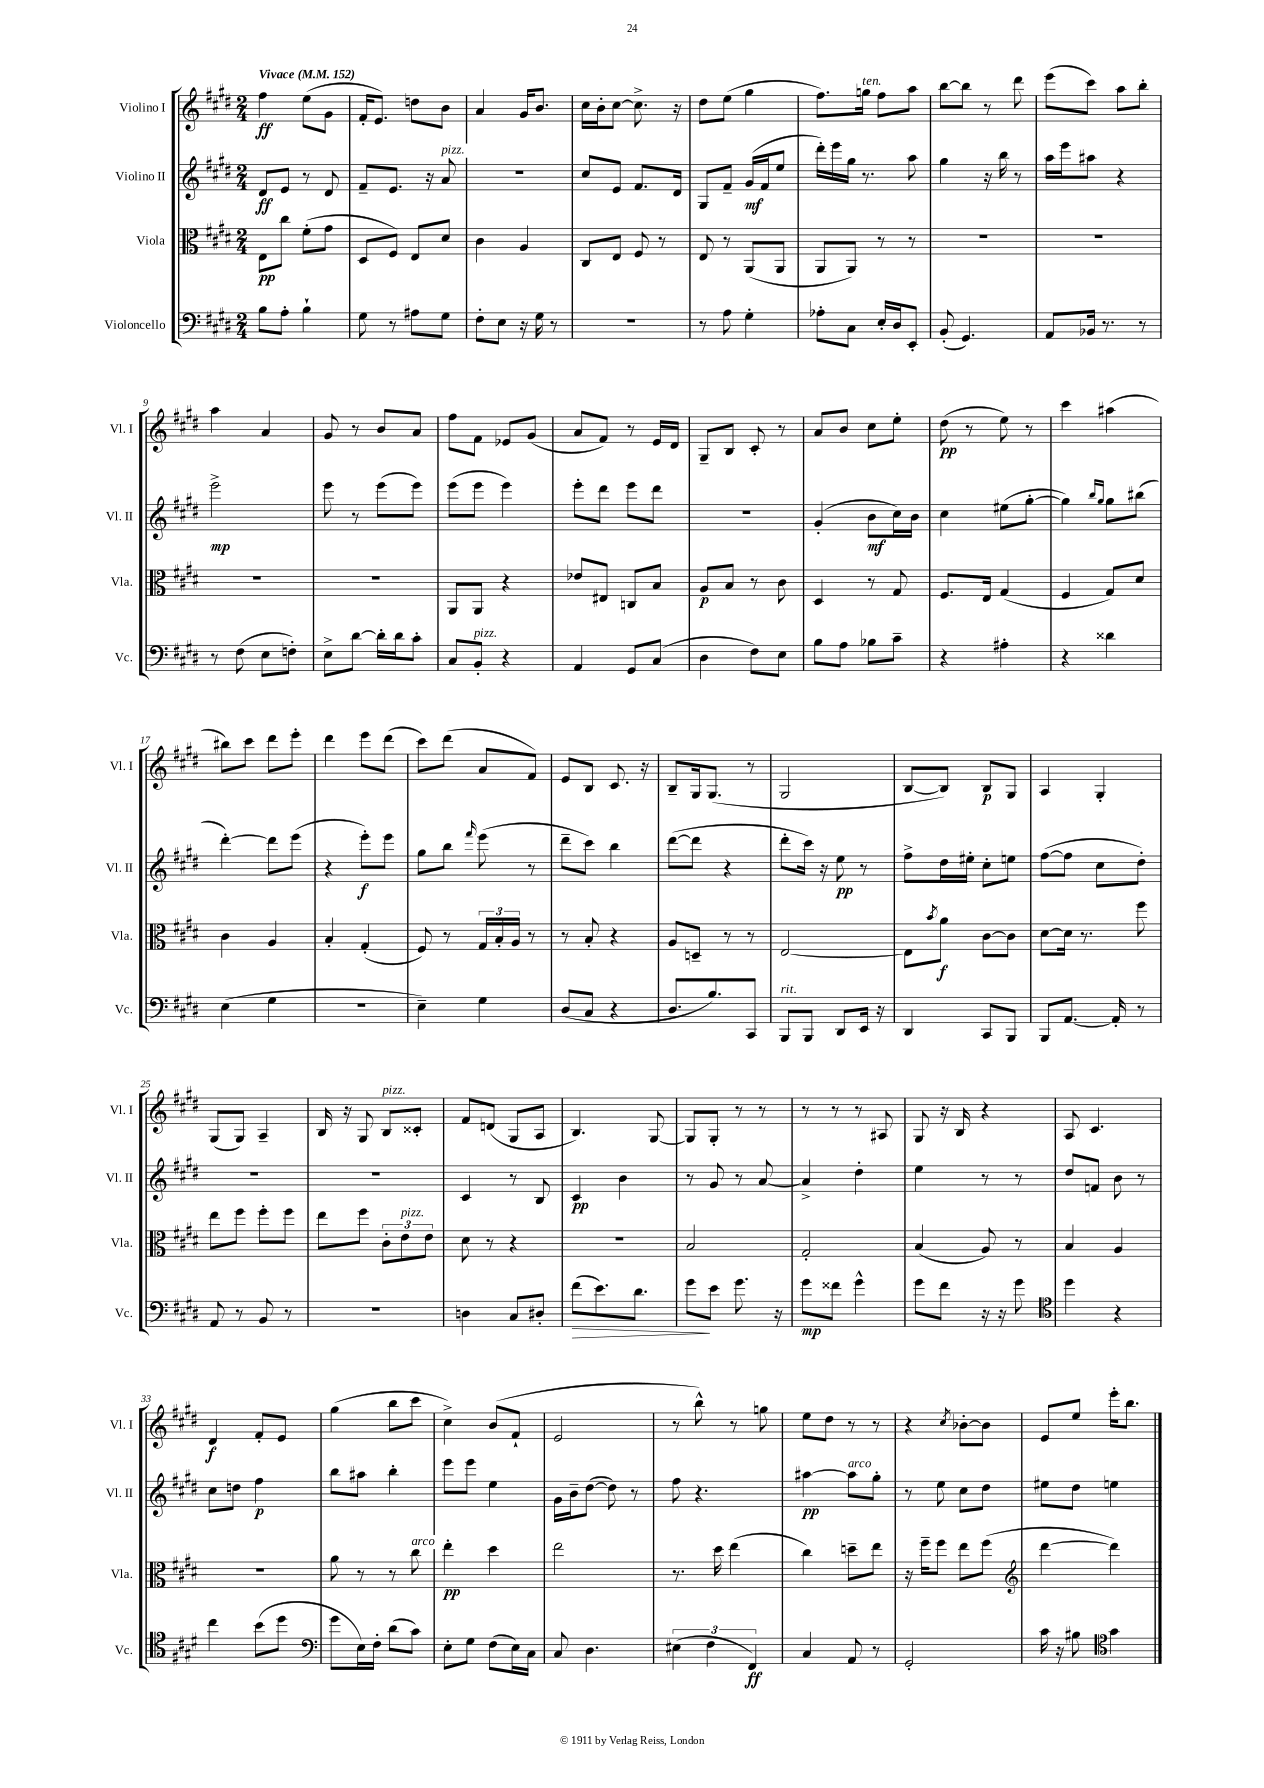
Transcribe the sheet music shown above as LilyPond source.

<<
\new StaffGroup <<
\new Staff = "s0" \with { instrumentName = "Violino I" shortInstrumentName = "Vl. I" } {
    \clef treble \key e \major \numericTimeSignature \time 2/4 \tempo "Vivace" 4 = 152
    fis''4\ff e''8( gis'8 |
    fis'16-. e'8.) d''8 b'8 |
    a'4 gis'16 b'8. |
    cis''16 b'16-. cis''8~ cis''8.-> r16 |
    dis''8 e''8( gis''4 |
    fis''8.) g''16^\markup { \italic "ten." } fis''8 a''8 |
    b''8~ b''8 r8 dis'''8 |
    e'''8( cis'''8) a''8 b''8-. |
    a''4 a'4 |
    gis'8 r8 b'8 a'8 |
    fis''8 fis'8 ees'8 gis'8( |
    a'8 fis'8) r8 e'16 dis'16 |
    gis8-- b8 cis'8-. r8 |
    a'8 b'8 cis''8 e''8-. |
    dis''8\pp( r8 e''8) r8 |
    cis'''4 ais''4( |
    bis''8) cis'''8 dis'''8 e'''8-. |
    dis'''4 e'''8 dis'''8( |
    cis'''8) dis'''8( a'8 fis'8) |
    e'8 b8 cis'8. r16 |
    b8-- gis16 gis8.( r8 |
    gis2 |
    b8~ b8) b8\p gis8 |
    a4 gis4-. |
    gis8( gis8) a4-- |
    b16 r16 gis8 b8^\markup { \italic "pizz." } cisis'8-. |
    fis'8 d'8( gis8 a8 |
    b4.) gis8~ |
    gis8 gis8-. r8 r8 |
    r8 r8 r8 ais8 |
    gis8 r16 b16 r4 |
    a8 cis'4. |
    dis'4\f fis'8-. e'8 |
    gis''4( b''8 cis'''8 |
    cis''4->) b'8( fis'8-! |
    e'2 |
    r8 b''8-^) r8 g''8 |
    e''8 dis''8 r8 r8 |
    r4 \acciaccatura { cis''8 } bes'8~-. bes'8 |
    e'8 e''8 e'''16-. b''8. \bar "|." |
}
\new Staff = "s1" \with { instrumentName = "Violino II" shortInstrumentName = "Vl. II" } {
    \clef treble \key e \major \numericTimeSignature \time 2/4
    dis'8\ff e'8 r8 dis'8 |
    fis'8-- e'8. r16 a'8^\markup { \italic "pizz." } |
    R2 |
    cis''8 e'8 fis'8. dis'16 |
    gis8 fis'8-- gis'16\mf( fis'16 e''8 |
    dis'''16-.) e'''16 gis''16 r8. a''8 |
    gis''4 r16 b''16 r8 |
    a''16 e'''16 ais''8 r4 |
    e'''2->\mp |
    e'''8 r8 e'''8( e'''8) |
    e'''8( e'''8 e'''4) |
    e'''8-. dis'''8 e'''8 dis'''8 |
    r2 |
    gis'4-.( b'8\mf cis''16) b'16 |
    cis''4 eis''8( gis''8~-. |
    gis''4) \grace { b''16 gis''16 } gis''8 bis''8( |
    dis'''4~-.) dis'''8 e'''8( |
    r4 e'''8-.\f) e'''8 |
    gis''8 b''8 \grace { fis'''16 } e'''8( r8 |
    dis'''8-- cis'''8) b''4 |
    dis'''8~( dis'''8 r4 |
    dis'''8-. cis'''16) r16 e''8\pp r8 |
    fis''8-> dis''16 eis''16-. cis''8-. e''8 |
    fis''8~( fis''8 cis''8 dis''8-.) |
    R2 |
    R2 |
    cis'4 r8 b8 |
    cis'4\pp b'4 |
    r8 gis'8 r8 a'8~ |
    a'4-> dis''4-. |
    e''4 r8 r8 |
    dis''8 f'8 b'8 r8 |
    cis''8 d''8 fis''4\p |
    b''8 ais''8 b''4-. |
    e'''8 e'''8 e''4 |
    gis'16 b'16-- dis''8~( dis''8) r8 |
    fis''8 r4. |
    ais''4~\pp ais''8^\markup { \italic "arco" } gis''8-. |
    r8 e''8 cis''8 dis''8 |
    eis''8 dis''8 e''4 \bar "|." |
}
\new Staff = "s2" \with { instrumentName = "Viola" shortInstrumentName = "Vla." } {
    \clef alto \key e \major \numericTimeSignature \time 2/4
    e8\pp cis''8 fis'8-.( gis'8 |
    dis8 fis8) e8 dis'8 |
    cis'4 a4 |
    cis8 e8 fis8 r8 |
    e8 r8 a,8( a,8 |
    a,8 a,8) r8 r8 |
    r2 |
    R2 |
    R2 |
    R2 |
    a,8 a,8 r4 |
    ees'8 eis8 c8 b8 |
    a8\p b8 r8 cis'8 |
    dis4 r8 gis8 |
    fis8. e16 gis4( |
    fis4 gis8) dis'8 |
    cis'4 a4 |
    b4-. gis4-.( |
    fis8) r8 \tuplet 3/2 { gis16 b16-. a16 } r8 |
    r8 b8-. r4 |
    a8 d8-- r8 r8 |
    e2~ |
    e8 \acciaccatura { b'8 } a'8\f cis'8~ cis'8 |
    dis'8~ dis'16 r8. fis''8 |
    e''8 fis''8 fis''8-. fis''8 |
    e''8 fis''8 \tuplet 3/2 { cis'8-. e'8^\markup { \italic "pizz." } e'8 } |
    dis'8 r8 r4 |
    R2 |
    b2 |
    gis2-. |
    b4( a8) r8 |
    b4 a4 |
    r2 |
    a'8 r8 r8 cis''8^\markup { \italic "arco" } |
    e''4-.\pp dis''4 |
    e''2 |
    r8. dis''16 e''4( |
    cis''4) d''8-- e''8 |
    r16 fis''16-- fis''8 e''8 fis''8( |
    \clef treble dis'''4~ dis'''4) \bar "|." |
}
\new Staff = "s3" \with { instrumentName = "Violoncello" shortInstrumentName = "Vc." } {
    \clef bass \key e \major \numericTimeSignature \time 2/4
    b8 a8-. b4-! |
    gis8 r8 ais8 gis8 |
    fis8-. e8 r16 gis16 r8 |
    R2 |
    r8 a8 gis4-. |
    aes8-. cis8 e16-. dis16 e,8-. |
    b,8-.( gis,4.) |
    a,8 bes,16 r8. r8 |
    r8 fis8( e8 f8-.) |
    e8-> dis'8~ dis'16-. dis'16 cis'8-. |
    cis8 b,8-.^\markup { \italic "pizz." } r4 |
    a,4 gis,8 cis8( |
    dis4 fis8) e8 |
    b8 a8 bes8 cis'8-- |
    r4 ais4-. |
    r4 disis'4 |
    e4( gis4 |
    R2 |
    e4--) gis4 |
    dis8( cis8 r4 |
    dis8. b8.) cis,8 |
    b,,8^\markup { \italic "rit." } b,,8 dis,8 e,16 r16 |
    dis,4 cis,8 b,,8 |
    b,,8 a,8.~ a,16-. r8 |
    a,8 r8 b,8 r8 |
    R2 |
    d4 cis8 dis8-. |
    fis'8\>( e'8.) dis'8. |
    gis'8\! e'8 gis'8. r16 |
    gis'8\mp fisis'8 gis'4-^ |
    gis'8 fis'8 r16 r16 gis'8 |
    \clef tenor dis''4 r4 |
    cis''4 b'8( dis''8 |
    \clef bass gis'8 e16) fis16-. dis'8( cis'8) |
    e8-. gis8 fis8( e16) cis16 |
    cis8 dis4. |
    \tuplet 3/2 { eis4( fis4 fis,4\ff) } |
    cis4 a,8 r8 |
    gis,2-. |
    cis'16 r16 bis8 \clef tenor gis'4 \bar "|." |
}
>>
>>
